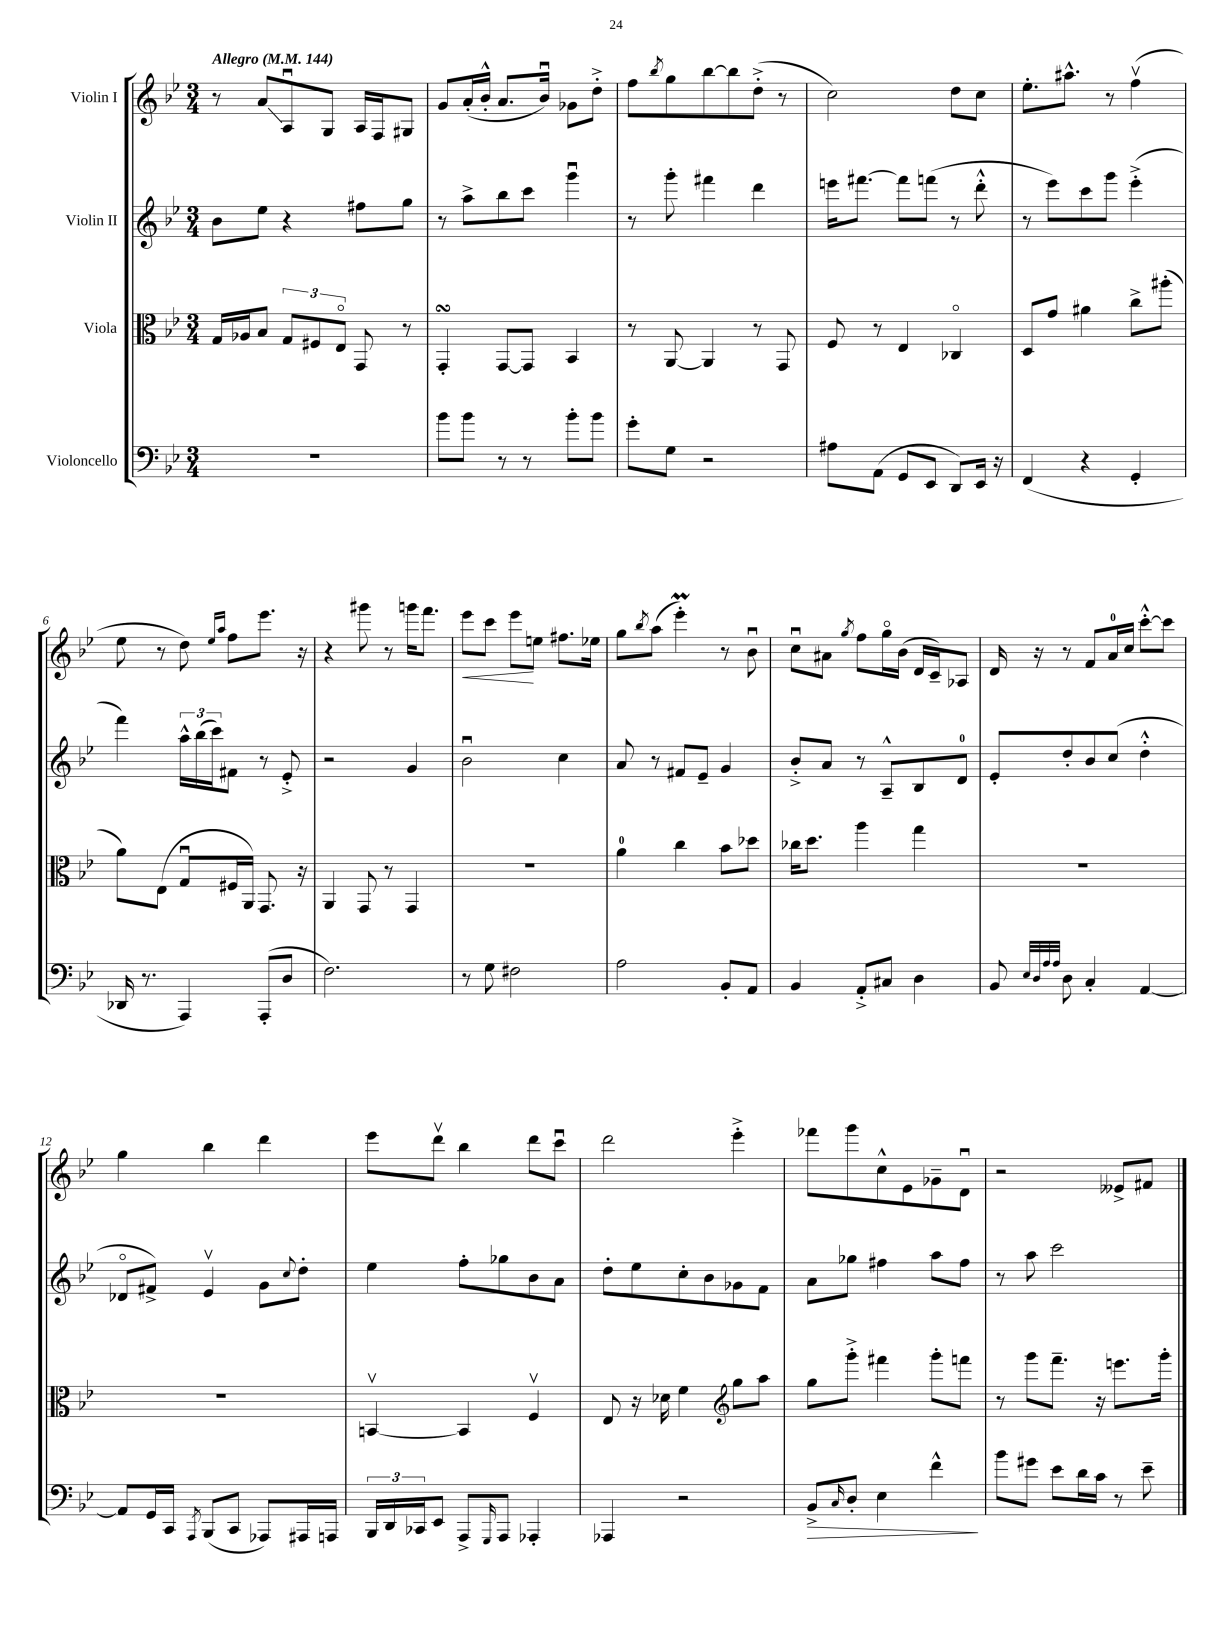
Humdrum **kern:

**kern	**kern	**kern	**kern
*staff4	*staff3	*staff2	*staff1
*clefF4	*clefC3	*clefG2	*clefG2
*k[b-e-]	*k[b-e-]	*k[b-e-]	*k[b-e-]
*M3/4	*M3/4	*M3/4	*M3/4
*MM144	*MM144	*MM144	*MM144
2.r	16G/LL	8b-\L	8r
.	16A-/J	.	.
.	8B-/J	8ee-\J	8a/L
.	12G/L	4r	8Au/
.	12F#/	.	.
.	.	.	8G/J
.	12E-o/J	.	.
.	8GG/	8ff#\L	16A/LL
.	.	.	16F/J
.	8r	8gg\J	8G#/J
=	=	=	=
8b-\L	4GG'/	8r	8g/L
8b-\J	.	8aa^\L	(16a'/L
.	.	.	16b-'^^/JJ
8r	[8GG/L	8bb-\	8.a/L
8r	8GG/]J	8ccc\J	.
.	.	.	16b-u/Jk)
8b-'\L	4BB-/	4gggu\	8g-\L
8b-\J	.	.	8dd'^\J
=	=	=	=
8g'\L	8r	8r	8ff\L
.	.	.	8qbb-/
8G\J	[8AA/	8ggg'\	8gg\
2r	4AA/]	4fff#\	[8bb-\
.	.	.	8bb-\]
.	8r	4ddd\	(8dd'^\J
.	8GG/	.	8r
=	=	=	=
8A#\L	8F/	16eee\LK	2cc\)
.	.	[8.fff#\J	.
(8AA\J	8r	.	.
8GG/L	4E-/	8fff#\]L	.
8EE-/J	.	(8fff\J	.
8DD/L)	4C-o/	8r	8dd\L
16EE-/Jk	.	8ddd'^^\	8cc\J
16r	.	.	.
=	=	=	=
(4FF/	8D/L	8r	8.ee-'\L
.	8g/J	8eee-\L)	.
.	.	.	8.aa#^^\J
4r	4a#\	8ccc\	.
.	.	8ggg\J	8r
4GG'/	8cc^\L	(4eee-'^\	(4ffv\
.	(8aa#'\J	.	.
=	=	=	=
16DD-/	8a\L)	4fff\)	8ee-\
8.r	.	.	.
.	(8E-\J	.	8r
4AAA/)	8Gu/L	24aa^^\LL	8dd\)
.	.	(24bb-\	.
.	.	24ccc\J)	.
.	.	.	16qqee-/LL
.	.	.	16qqaa/JJ
.	16F#/L	8f#\J	8ff\L
.	16AA/JJ)	.	.
(8AAA'/L	8.GG/	8r	8.eee-\J
8D/J	.	8e-'^/	.
.	16r	.	16r
=	=	=	=
2.F\)	4AA/	2r	4r
.	8GG/	.	8ggg#\
.	8r	.	8r
.	4GG/	4g/	16ggg\LK
.	.	.	8.fff\J
=	=	=	=
8r	2.r	2b-u\	8eee-\L
8G\	.	.	8ccc\J
2F#\	.	.	8eee-\L
.	.	.	8ee\J
.	.	4cc\	8.ff#\L
.	.	.	16ee-\Jk
=	=	=	=
2A\	4a\	8a/	8gg\L
.	.	.	8qbb-/
.	.	8r	(8aa\J
.	4cc\	8f#/L	4eee-'\)
.	.	8e-~/J	.
8BB-'/L	8b-\L	4g/	8r
8AA/J	8dd-\J	.	8b-u\
=	=	=	=
4BB-/	16cc-\LK	8b-'^/L	8ccu\L
.	8.dd\J	.	.
.	.	8a/J	8a#\J
.	.	.	8qgg/
8AA'^/L	4aa\	8r	8ff\L
8C#/J	.	8A~^^/L	16ggo\L
.	.	.	(16b-\JJ
4D\	4gg\	8B-/	16d/LL
.	.	.	16c~/J)
.	.	8d/J	8A-/J
=	=	=	=
8BB-/	2.r	8e-'/L	16d/
.	.	.	16r
32qqE-/LLL	.	.	.
32qqD/	.	.	.
32qqA/	.	.	.
32qqA/JJJ	.	.	.
8D\	.	8dd'/	8r
4C'/	.	8b-/	8f/L
.	.	(8cc/J	16a/L
.	.	.	16cc/JJ
[4AA/	.	4dd'^^\	[8ccc'^^\L
.	.	.	8ccc\]J
=	=	=	=
8AA/]L	2.r	8d-o/L	4gg\
16GG/L	.	8f#^/J)	.
16CC/JJ	.	.	.
8qAAA/	.	.	.
(8BBB-/L	.	4e-v/	4bb-\
8CC/J	.	.	.
8AAA-/L)	.	8g\L	4ddd\
.	.	8qqcc/	.
16AAA#/L	.	8dd'\J	.
16AAA/JJ	.	.	.
=	=	=	=
24BBB-/LL	[4BBv/	4ee-\	8eee-\L
24DD/	.	.	.
24CC-/J	.	.	.
8EE-/J	.	.	8dddv\J
8AAA^/L	4BB/]	8ff'\L	4bb-\
16qqGGG/	.	.	.
8AAA/J	.	8gg-\	.
4AAA-'/	4Fv/	8b-\	8ddd\L
.	.	8a\J	8cccu\J
=	=	=	=
4AAA-/	8E-/	8dd'\L	2ddd\
.	16r	8ee-\	.
.	16d-\	.	.
2r	4f\	8cc'\	.
.	.	8b-\	.
*	*clefG2	*	*
.	8gg\L	8g-\	4eee-'^\
.	8aa\J	8f\J	.
=	=	=	=
8BB-^/L	8gg\L	8a\L	8fff-\L
16qqC/	.	.	.
8D'/J	8ggg'^\J	8gg-\J	8ggg\
4E-\	4fff#\	4ff#\	8cc^^\
.	.	.	8e-\
4f^^\	8ggg'\L	8aa\L	8g-~\
.	8fff\J	8ff#\J	8du\J
=	=	=	=
8b-\L	8r	8r	2r
8g#\J	8ggg\L	8aa\	.
8e-\L	8.fff~\J	2ccc\	.
16d\L	.	.	.
16c\JJ	16r	.	.
8r	8.eee\L	.	8e--^/L
8e-~\	.	.	8f#/J
.	16ggg'\Jk	.	.
==	==	==	==
*-	*-	*-	*-
